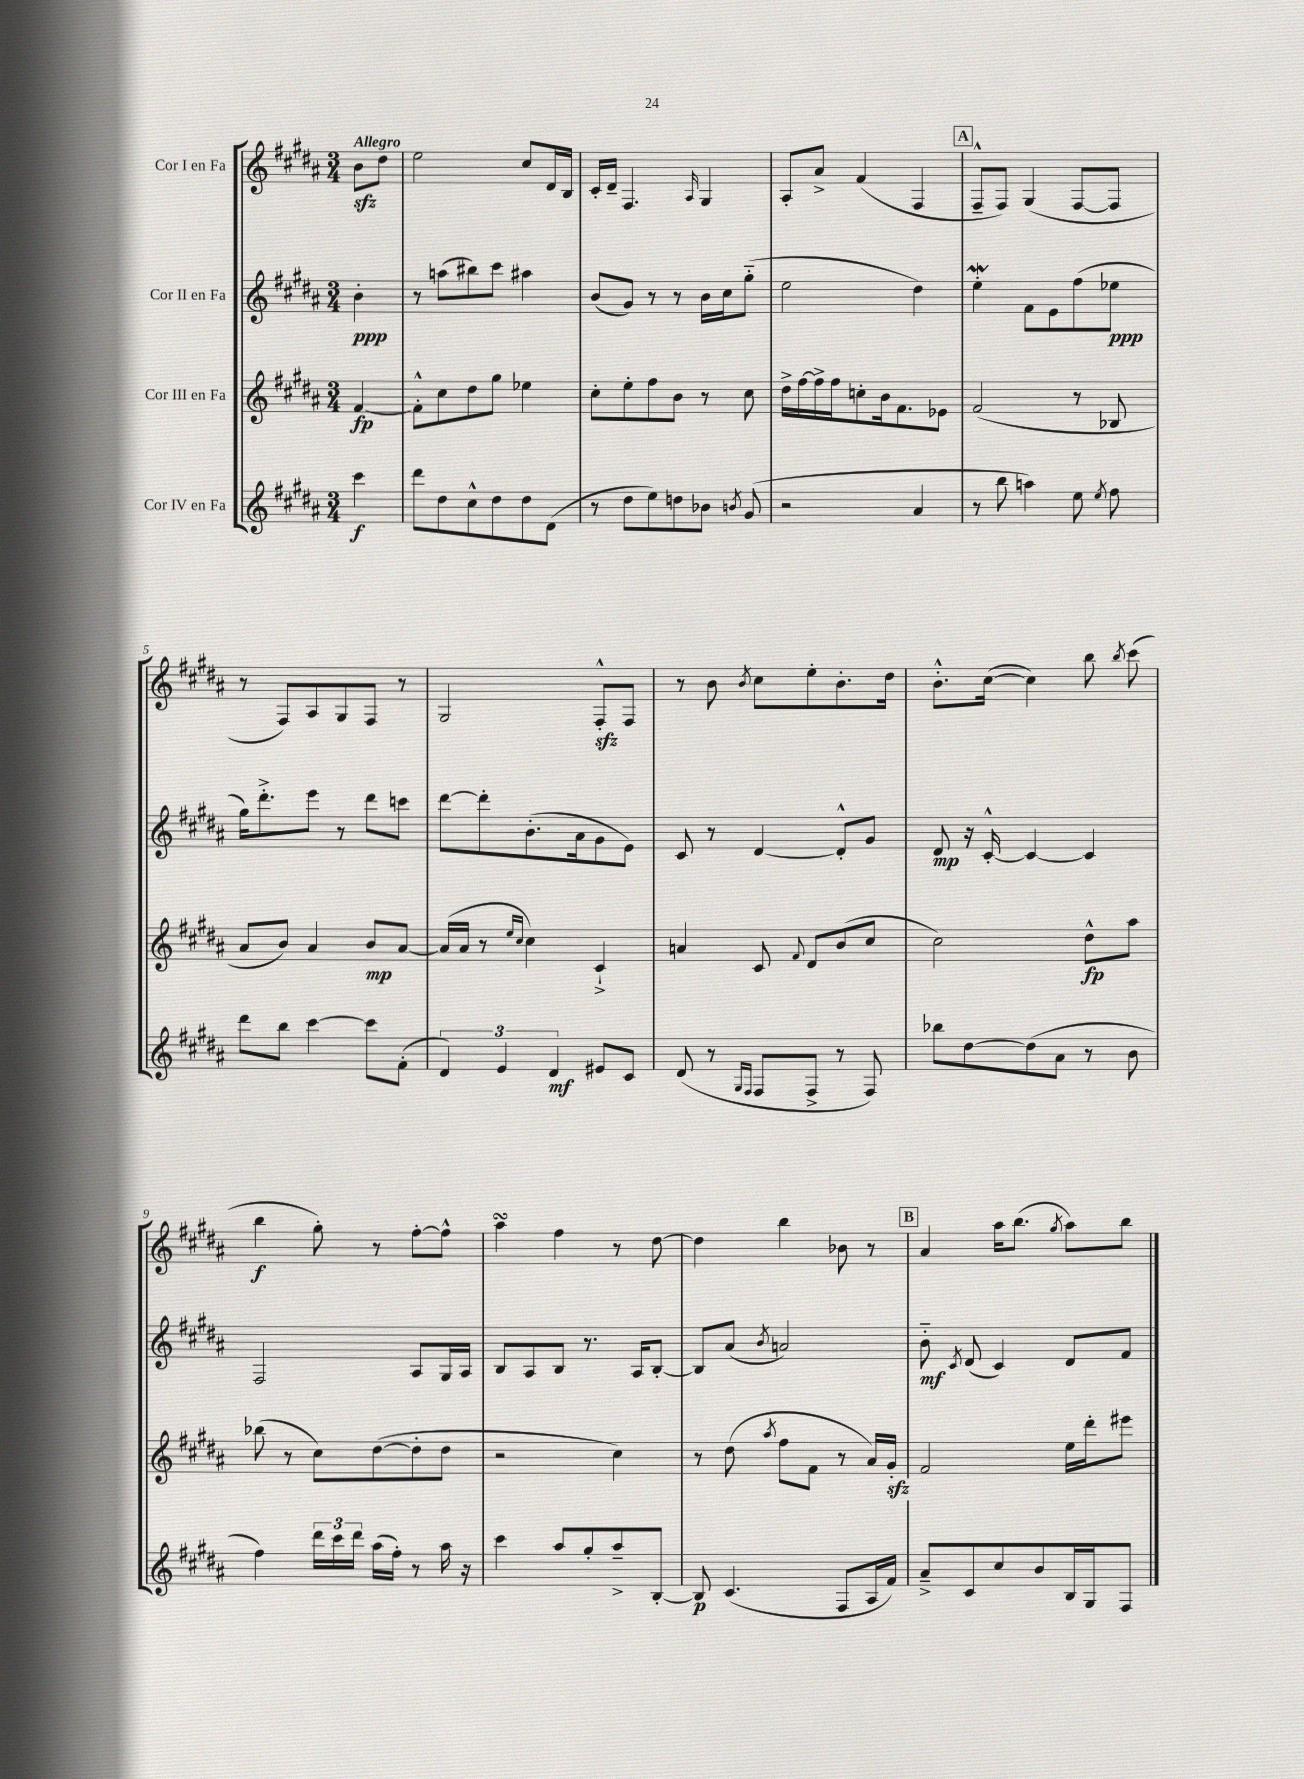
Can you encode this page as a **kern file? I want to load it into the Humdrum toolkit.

**kern	**dynam	**kern	**dynam	**kern	**dynam	**kern	**dynam
*part4	*part4	*part3	*part3	*part2	*part2	*part1	*part1
*staff4	*staff4	*staff3	*staff3	*staff2	*staff2	*staff1	*staff1
*I"Cor IV en Fa	*	*I"Cor III en Fa	*	*I"Cor II en Fa	*	*I"Cor I en Fa	*
*clefG2	*	*clefG2	*	*clefG2	*	*clefG2	*
*k[f#c#g#d#a#]	*	*k[f#c#g#d#a#]	*	*k[f#c#g#d#a#]	*	*k[f#c#g#d#a#]	*
*M3/4	*	*M3/4	*	*M3/4	*	*M3/4	*
=	=	=	=	=	=	=	=
!	!	!	!	!	!	!LO:TX:a:B:t=Allegro	!
4ccc#\	f	[4f#/	fp	4b'\	ppp	8bzz\L	.
.	.	.	.	.	.	8dd#\J	.
=1	=1	=1	=1	=1	=1	=1	=1
8ddd#\L	.	8f#'^^\L]	.	8r	.	2ee\	.
8dd#\	.	8cc#\	.	(8aan\L	.	.	.
8cc#^^\	.	8dd#\	.	8bb#X\)	.	.	.
8dd#\	.	8gg#\J	.	8ccc#\J	.	.	.
8dd#\	.	4ee-X\	.	4aa#X\	.	8cc#/L	.
(8d#\J	.	.	.	.	.	16d#/L	.
.	.	.	.	.	.	16B/JJ	.
=2	=2	=2	=2	=2	=2	=2	=2
8r	.	8cc#'\L	.	(8b/L	.	16c#'/LL	.
.	.	.	.	.	.	16d#~/JJ	.
8dd#\L	.	8ee'\	.	8g#/J)	.	4.F#/	.
8ee\)	.	8ff#\	.	8r	.	.	.
8ddn\	.	8b\J	.	8r	.	.	.
.	.	.	.	.	.	16qqA#/	.
8b-X\J	.	8r	.	16b\LL	.	4G#/	.
.	.	.	.	16cc#\J	.	.	.
8qbn/	.	.	.	.	.	.	.
(8g#/	.	8cc#\	.	(8gg#\J	.	.	.
=3	=3	=3	=3	=3	=3	=3	=3
2r	.	16dd#^\LL	.	2ee\	.	8A#'/L	.
.	.	[16ff#\	.	.	.	.	.
.	.	16ff#^\]	.	.	.	8a#^/J	.
.	.	16ff#\J	.	.	.	.	.
.	.	8ccn'\	.	.	.	(4f#/	.
.	.	16b\k	.	.	.	.	.
.	.	8.f#\	.	.	.	.	.
4a#/	.	.	.	4dd#\)	.	4F#/	.
.	.	8e-X\J	.	.	.	.	.
!!LO:REH:place=s1:t=A
=4	=4	=4	=4	=4	=4	=4	=4
8r	.	(2f#/	.	4eew'\	.	8F#~^^/L	.
8bb\	.	.	.	.	.	8F#/J)	.
4aan\)	.	.	.	8f#\L	.	(4G#/	.
.	.	.	.	8e\	.	.	.
8ee\	.	8r	.	(8ff#\	.	[8F#/L	.
8qee/	.	.	.	.	.	.	.
8ff#\	.	8B-X/	.	8ee-X\J	ppp	8F#/J]	.
!!LO:LB:g=z
=5	=5	=5	=5	=5	=5	=5	=5
8ddd#\L	.	8a#/L	.	16gg#\KL)	.	8r	.
.	.	.	.	8.ddd#'^\	.	.	.
8bb\J	.	8b/J)	.	.	.	8F#/L)	.
[4ccc#\	.	4a#/	.	8eee\J	.	8A#/	.
.	.	.	.	8r	.	8G#/	.
8ccc#\L]	.	8b/L	mp	8ddd#\L	.	8F#/J	.
(8f#'\J	.	[8a#/J	.	8cccn\J	.	8r	.
=6	=6	=6	=6	=6	=6	=6	=6
6d#/)	.	(16a#/LL]	.	[8ddd#\L	.	2G#/	.
.	.	16a#/JJ	.	.	.	.	.
.	.	8r	.	8ddd#'\]	.	.	.
6e/	.	.	.	.	.	.	.
.	.	16qqee/LL	.	.	.	.	.
.	.	16qqcc#/JJ	.	.	.	.	.
.	.	4cc#\)	.	(8.b'\	.	.	.
6d#/	mf	.	.	.	.	.	.
.	.	.	.	16a#\k	.	.	.
8e#X/L	.	4c#`^/	.	8g#\	.	8F#zz'^^/L	.
8c#/J	.	.	.	8e\J)	.	8F#/J	.
=7	=7	=7	=7	=7	=7	=7	=7
(8d#/	.	4an/	.	8c#/	.	8r	.
8r	.	.	.	8r	.	8b\	.
16qqG#/LL	.	.	.	.	.	.	.
16qqF#/JJ	.	.	.	.	.	8qb/	.
8F#/L	.	8c#/	.	[4d#/	.	8cc#\L	.
.	.	8qqf#/	.	.	.	.	.
8F#^/J	.	8d#/L	.	.	.	8ee'\	.
8r	.	(8b/	.	8d#'^^/L]	.	8.b'\	.
8F#/)	.	8cc#/J	.	8g#/J	.	.	.
.	.	.	.	.	.	16dd#\Jk	.
=8	=8	=8	=8	=8	=8	=8	=8
8bb-X\L	.	2cc#\)	.	8d#/	mp	8.b'^^\L	.
[8dd#\	.	.	.	16r	.	.	.
.	.	.	.	[16c#'^^/	.	([16cc#\Jk	.
(8dd#\]	.	.	.	4c#/_	.	4cc#\])	.
8a#\J	.	.	.	.	.	.	.
8r	.	8dd#^^\L	fp	4c#/]	.	8bb\	.
.	.	.	.	.	.	8qbb/	.
8b\	.	8aa#\J	.	.	.	(8ccc#\	.
!!LO:LB:g=z
=9	=9	=9	=9	=9	=9	=9	=9
4ff#\)	.	(8bb-X\	.	2F#/	.	4bb\	f
.	.	8r	.	.	.	.	.
24ddd#\LL	.	8cc#\L)	.	.	.	8gg#'\)	.
24ccc#\	.	.	.	.	.	.	.
24ddd#\JJ	.	.	.	.	.	.	.
(16aa#\LL	.	([8dd#\	.	.	.	8r	.
16ff#'\JJ)	.	.	.	.	.	.	.
8r	.	8dd#'\]	.	8A#/L	.	[8ff#'\L	.
16aa#\	.	8dd#\J	.	16G#/L	.	8ff#^^\J]	.
16r	.	.	.	16A#/JJ	.	.	.
=10	=10	=10	=10	=10	=10	=10	=10
4ccc#\	.	2r	.	8B/L	.	4aa#sSsS\	.
.	.	.	.	8A#/	.	.	.
8aa#/L	.	.	.	8B/J	.	4ff#\	.
8gg#'/	.	.	.	8.r	.	.	.
8aa#~^/	.	4cc#\)	.	.	.	8r	.
.	.	.	.	16A#/KL	.	.	.
[8B'/J	.	.	.	[8B'/J	.	[8dd#\	.
=11	=11	=11	=11	=11	=11	=11	=11
8B/]	p	8r	.	8B/L]	.	4dd#\]	.
(4.c#/	.	(8dd#\	.	(8a#/J	.	.	.
.	.	8qaa#/	.	8qb/	.	.	.
.	.	8ff#\L	.	2an/)	.	4bb\	.
.	.	8f#\J	.	.	.	.	.
8F#/L	.	8r	.	.	.	8b-X\	.
16A#/L	.	16a#/LL)	.	.	.	8r	.
16f#/JJ)	.	16g#zz'/JJ	.	.	.	.	.
!!LO:REH:place=s1:t=B
=12	=12	=12	=12	=12	=12	=12	=12
8a#~^/L	.	2f#/	.	8b\	mf	4a#/	.
.	.	.	.	8qc#/	.	.	.
8c#/	.	.	.	(8d#/	.	.	.
8cc#/	.	.	.	4c#/)	.	16aa#\KL	.
.	.	.	.	.	.	(8.bb\J	.
8b/	.	.	.	.	.	.	.
.	.	.	.	.	.	8qgg#/	.
16B/L	.	16ee\LL	.	8d#/L	.	8aa#\L)	.
16G#/J	.	16ddd#'\J	.	.	.	.	.
8F#/J	.	8eee#X\J	.	8f#/J	.	8bb\J	.
==	==	==	==	==	==	==	==
*-	*-	*-	*-	*-	*-	*-	*-
